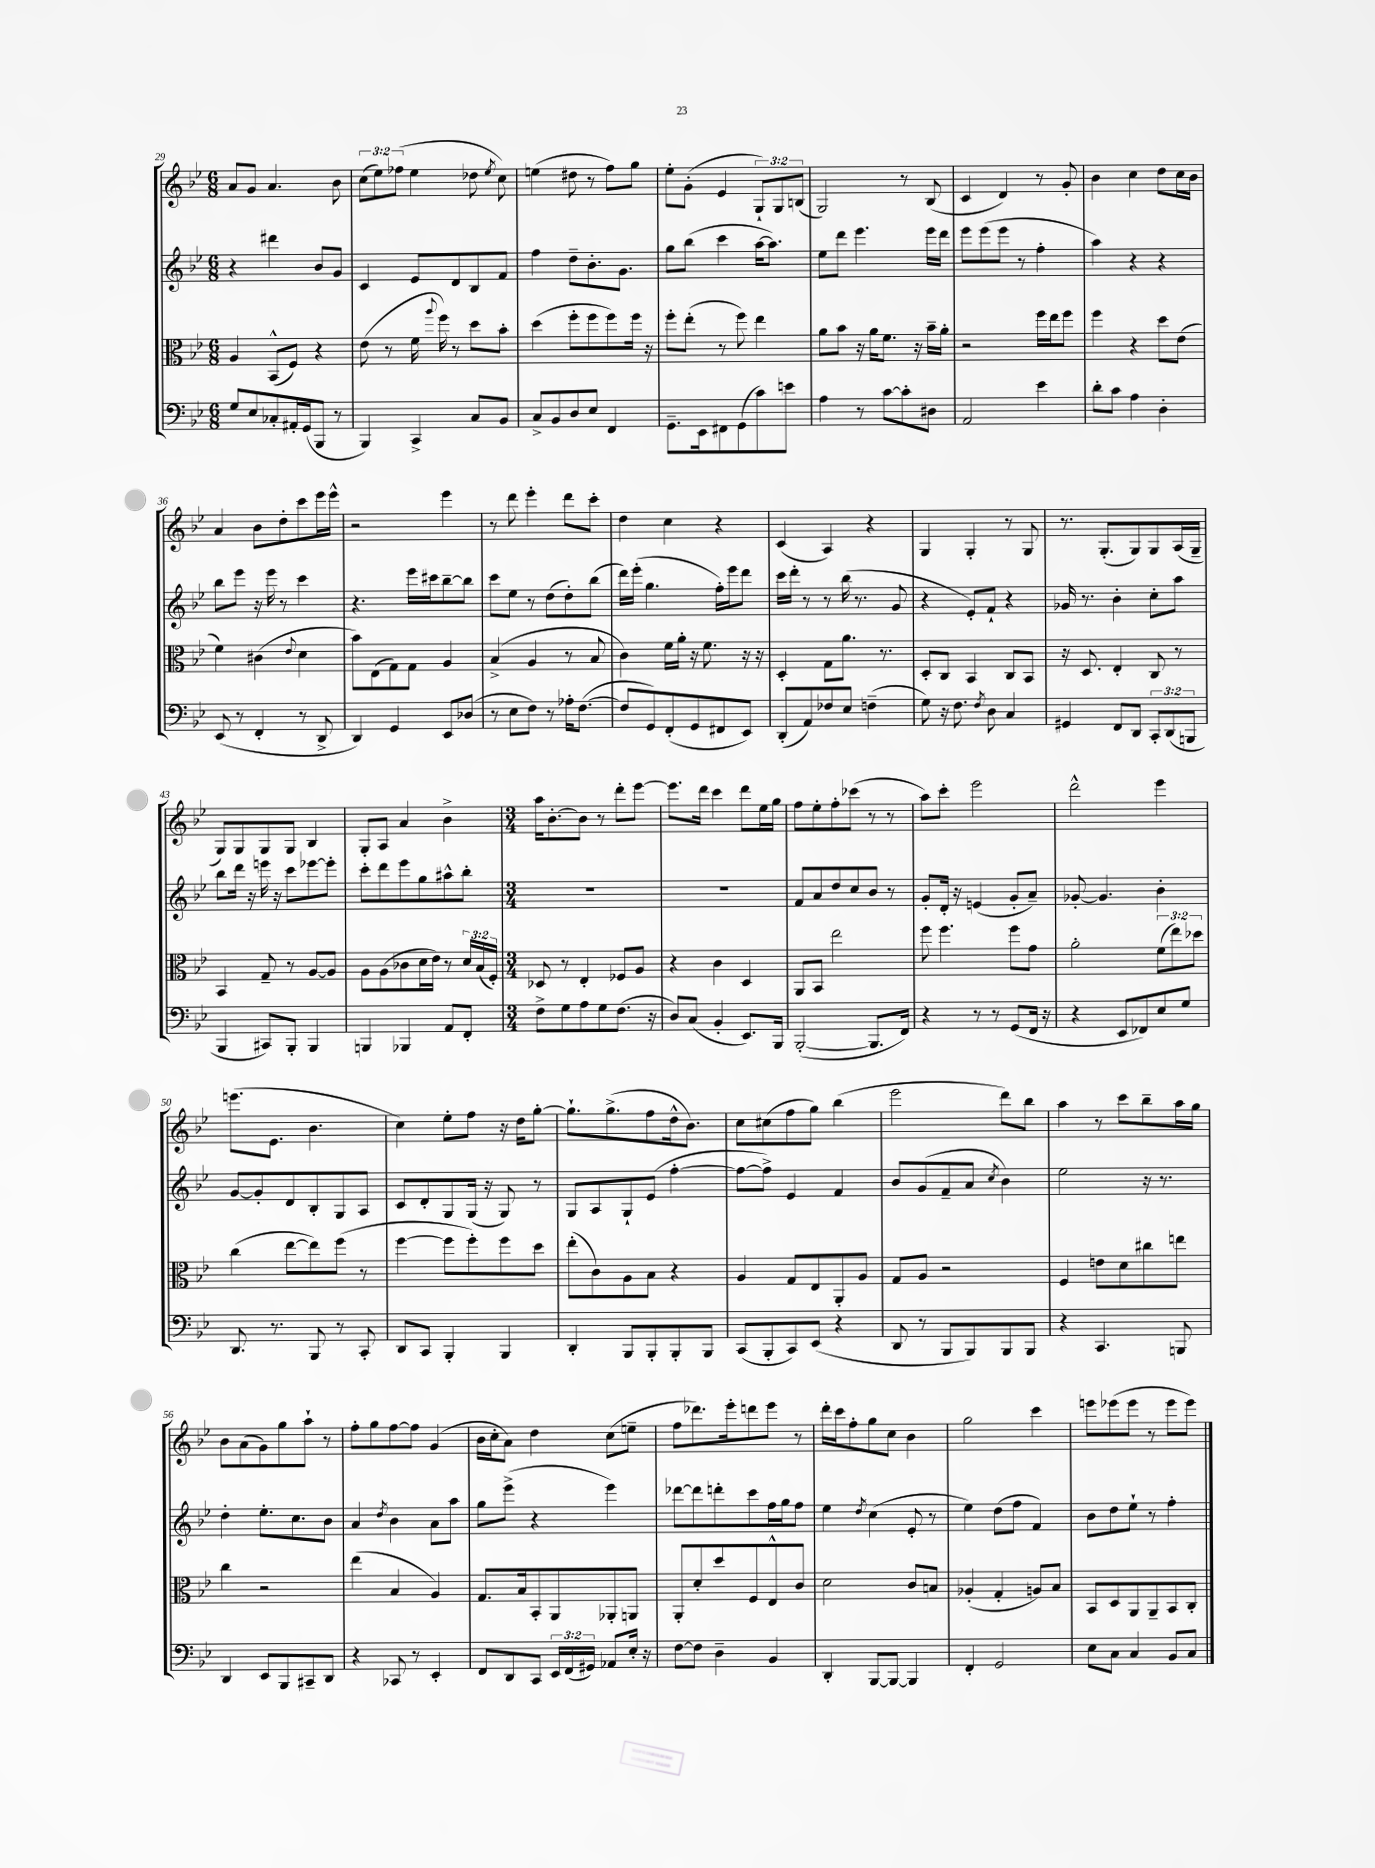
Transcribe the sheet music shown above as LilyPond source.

<<
\new StaffGroup <<
\new Staff = "s0" {
    \clef treble \key bes \major \numericTimeSignature \time 6/8 \override Staff.TupletNumber.text = #tuplet-number::calc-fraction-text
    \autoBeamOff a'8[ g'8] a'4. bes'8 |
    \tuplet 3/2 { c''8[( ees''8) fes''8]( } ees''4 des''8 \acciaccatura { ees''8 } c''8) |
    e''4( dis''8 r8 f''8[) g''8] |
    ees''8[-. g'8]-.( ees'4 \tuplet 3/2 { g8[-!) g8 b8]( } |
    g2) r8 bes8( |
    c'4 d'4) r8 g'8-. |
    bes'4 c''4 d''8[ c''16 bes'16] |
    a'4 bes'8[ d''8-. c'''8 ees'''16 ees'''16]-^ |
    r2 ees'''4 |
    r8 d'''8 ees'''4-. d'''8[ c'''8]-. |
    d''4 c''4 r4 |
    c'4( a4) r4 |
    g4 g4-. r8 g8 |
    r8. g8.[-.( g8) g8 a16( g16]-- |
    g8[) g8 g8 g8] bes4 |
    g8[-. a8] a'4 bes'4-> |
    \numericTimeSignature \time 3/4 a''16[ bes'8.~-. bes'8] r8 d'''8[-. ees'''8]~ |
    ees'''8.[ d'''16] c'''4 d'''8[ ees''16 g''16] |
    f''8[ ees''8-. f''8-. ces'''8]( r8 r8 |
    a''8[) c'''8]-. ees'''2 |
    d'''2-^ ees'''4 |
    e'''8.[( ees'8.] bes'4. |
    c''4) ees''8[-. f''8] r16 d''16[ g''8]~-. |
    g''8.[-! g''8.->( f''8 d''16-^ bes'8.]) |
    c''8[ cis''8( f''8 g''8]) bes''4( |
    ees'''2 d'''8[) bes''8] |
    a''4 r8 c'''8[ bes''8-- a''16 g''16] |
    bes'8[ a'8( g'8) g''8 a''8]-! r8 |
    f''8[-. g''8 f''8~ f''8] g'4( |
    bes'16[ c''16-. a'8]) d''4 c''8[( e''8]-- |
    f''8[ des'''8.) ees'''16-. d'''8 ees'''8] r8 |
    d'''16[-. c'''16 f''8-. g''8 c''8] bes'4 |
    g''2 c'''4 |
    e'''8[ ees'''8( ees'''8] r8 ees'''8[ ees'''8]) \bar "|." |
}
\new Staff = "s1" {
    \clef treble \key bes \major \numericTimeSignature \time 6/8
    \autoBeamOff r4 dis'''4 bes'8[ g'8] |
    c'4 ees'8[ d'8 bes8 f'8] |
    f''4 d''8[-- bes'8.-. g'8.] |
    g''8[ bes''8]( c'''4 a''16[~ a''8.]) |
    ees''8[ d'''8] ees'''4. ees'''16[ d'''16] |
    ees'''8[ ees'''8( ees'''8] r8 f''4-. |
    a''4) r4 r4 |
    bes''8[ ees'''8] r16 ees'''16 r8 c'''4 |
    r4. ees'''16[ cis'''16 bes''8~-- bes''8] |
    c'''8[ ees''8] r8 d''8[( d''8-.) bes''8]( |
    d'''16[) ees'''16]-.( g''4. f''16[-.) ees'''16 d'''8] |
    c'''16[ d'''16]-. r8 r8 bes''16( r8. g'8 |
    r4 ees'8[-.) f'8]-! r4 |
    ges'16 r8. bes'4-. c''8[-. a''8] |
    bes''8[ d'''16] r16 e'''16 r16 c'''8[ ees'''8~ ees'''8]-. |
    c'''8[-. d'''8 ees'''8 g''8 ais''8-^ bes''8]-. |
    \numericTimeSignature \time 3/4 R2. |
    R2. |
    f'8[ a'8 d''8 c''8 bes'8] r8 |
    g'8[-. d'16]-. r16 e'4( g'8[-. a'8]--) |
    ges'8~-. ges'4. bes'4-. |
    g'8[~ g'8-. d'8 bes8-. g8 a8] |
    c'8[ d'8-. g8 g16]( r16 g8) r8 |
    g8[ a8 g8-! ees'8]( f''4~-. |
    f''8[~ f''8]->) ees'4 f'4 |
    bes'8[ g'8( f'8-- a'8] \acciaccatura { c''8 } bes'4) |
    ees''2 r16 r8. |
    d''4-. ees''8.[-. c''8. bes'8] |
    a'4 \acciaccatura { d''8 } bes'4 a'8[ a''8] |
    g''8[ ees'''8]->( r4 ees'''4) |
    des'''8[~ des'''8 d'''8-. c'''8 f''16 g''16 f''8] |
    ees''4 \acciaccatura { d''8 } c''4( ees'8-. r8 |
    ees''4) d''8[( f''8] f'4) |
    bes'8[ d''8 ees''8]-! r8 f''4-. \bar "|." |
}
\new Staff = "s2" {
    \clef alto \key bes \major \numericTimeSignature \time 6/8 \override Staff.TupletNumber.text = #tuplet-number::calc-fraction-text
    \autoBeamOff a4 bes,8[-^( f8]) r4 |
    ees'8( r8 f'16 \appoggiatura { a''8 } f''16) r8 d''8[ bes'8]-. |
    d''4( f''8[-. f''8 f''8) f''16] r16 |
    f''8[-. ees''8]-.( r8 f''8) ees''4 |
    a'8[ bes'8] r16 a'16[ f'8.] r16 bes'16[-- a'16]-. |
    r2 f''16[ ees''16 f''8] |
    f''4 r4 d''8[ ees'8]( |
    f'4) cis'4( \appoggiatura { ees'8 } d'4 |
    bes'8[) ees8( g8) g8] a4 |
    bes4->( a4 r8 bes8 |
    c'4) f'16[ a'16]-. r16 f'8. r16 r16 |
    d4-. g8[ a'8.] r8. |
    d8[-. c8] bes,4 c8[ bes,8] |
    r16 d8. ees4-. c8 r8 |
    bes,4 g8-- r8 a8[~ a8] |
    a8[ a8( ces'8 d'16 ees'16]) r8 \tuplet 3/2 { d'16[ bes16( f16]-.) } |
    \numericTimeSignature \time 3/4 des8 r8 ees4-. fes8[ a8] |
    r4 c'4 d4 |
    a,8[ bes,8] ees''2 |
    f''8 f''4. f''8[ g'8] |
    a'2-. \tuplet 3/2 { f'8[( ees''8) des''8] } |
    c''4( ees''8[~ ees''8) f''8]( r8 |
    f''4~ f''8[ f''8-.) f''8 d''8] |
    ees''8[-.( c'8) a8 bes8] r4 |
    a4 g8[ ees8 a,8-. a8] |
    g8[ a8] r2 |
    f4 e'8[ d'8 cis''8 e''8] |
    c''4 r2 |
    ees''4( bes4 a4) |
    g8.[ bes16 bes,8-. a,8 aes,8-. a,8] |
    a,8[-. d'8-. d''8 f8 ees8-^ c'8] |
    d'2 c'8[ b8] |
    aes4-.( g4-. a8[) bes8] |
    bes,8[ d8 a,8 a,8-- bes,8 c8]-. \bar "|." |
}
\new Staff = "s3" {
    \clef bass \key bes \major \numericTimeSignature \time 6/8 \override Staff.TupletNumber.text = #tuplet-number::calc-fraction-text
    \autoBeamOff g8[ ees8 ces8-. ais,16-. g,16( bes,,8] r8 |
    bes,,4) c,4-> c8[ bes,8] |
    c8[-> bes,8 d8 ees8] f,4 |
    g,8.[-- ees,16 fis,8 g,8( c'8) e'8] |
    a4 r8 c'8[~ c'8-. dis8] |
    a,2 ees'4 |
    d'8[-. c'8] a4 d4-. |
    ees,8( r8 f,4-. r8 d,8-> |
    d,4) g,4 ees,8[ des8]( |
    r8 ees8[ f8]) r8 aes16[-. f8.]~( |
    f8[ g,8) f,8-.( g,8 fis,8 ees,8]) |
    d,8[-.( a,8) fes8 ees8] f4--( |
    g8) r16 f8. \acciaccatura { f8 } d8 c4 |
    gis,4 f,8[ d,8] \tuplet 3/2 { c,8[-. d,8( b,,8] } |
    bes,,4 cis,8[) bes,,8]-. bes,,4 |
    b,,4 bes,,4 a,8[ f,8]-. |
    \numericTimeSignature \time 3/4 f8[-> g8 a8 g8 f8.]( r16 |
    d8[) c8]( bes,4-. ees,8.[) bes,,16] |
    bes,,2~-.( bes,,8.[ f,16]) |
    r4 r8 r8 g,8[( f,16] r16 |
    r4 ees,8[ fes,8) ees8 g8] |
    d,8. r8. bes,,8 r8 c,8-. |
    d,8[ c,8] bes,,4-. bes,,4 |
    d,4-. bes,,8[ bes,,8-. bes,,8-. bes,,8] |
    c,8[( bes,,8-. c,8) ees,8]( r4 |
    d,8 r8 bes,,8[ bes,,8) bes,,8 bes,,8] |
    r4 c,4. b,,8 |
    d,4 ees,8[ bes,,8 cis,8-- d,8] |
    r4 ces,8 r8 ees,4-. |
    f,8[ d,8 c,8] \tuplet 3/2 { ees,16[ f,16( gis,16]) } aes,8[ ees16]-. r16 |
    f8[~ f8] d4-- bes,4 |
    d,4-. bes,,8[~ bes,,8]~ bes,,4 |
    f,4-. g,2 |
    ees8[ c8] c4 bes,8[ c8] \bar "|." |
}
>>
>>
\layout { \context { \Score currentBarNumber = #29 } }
